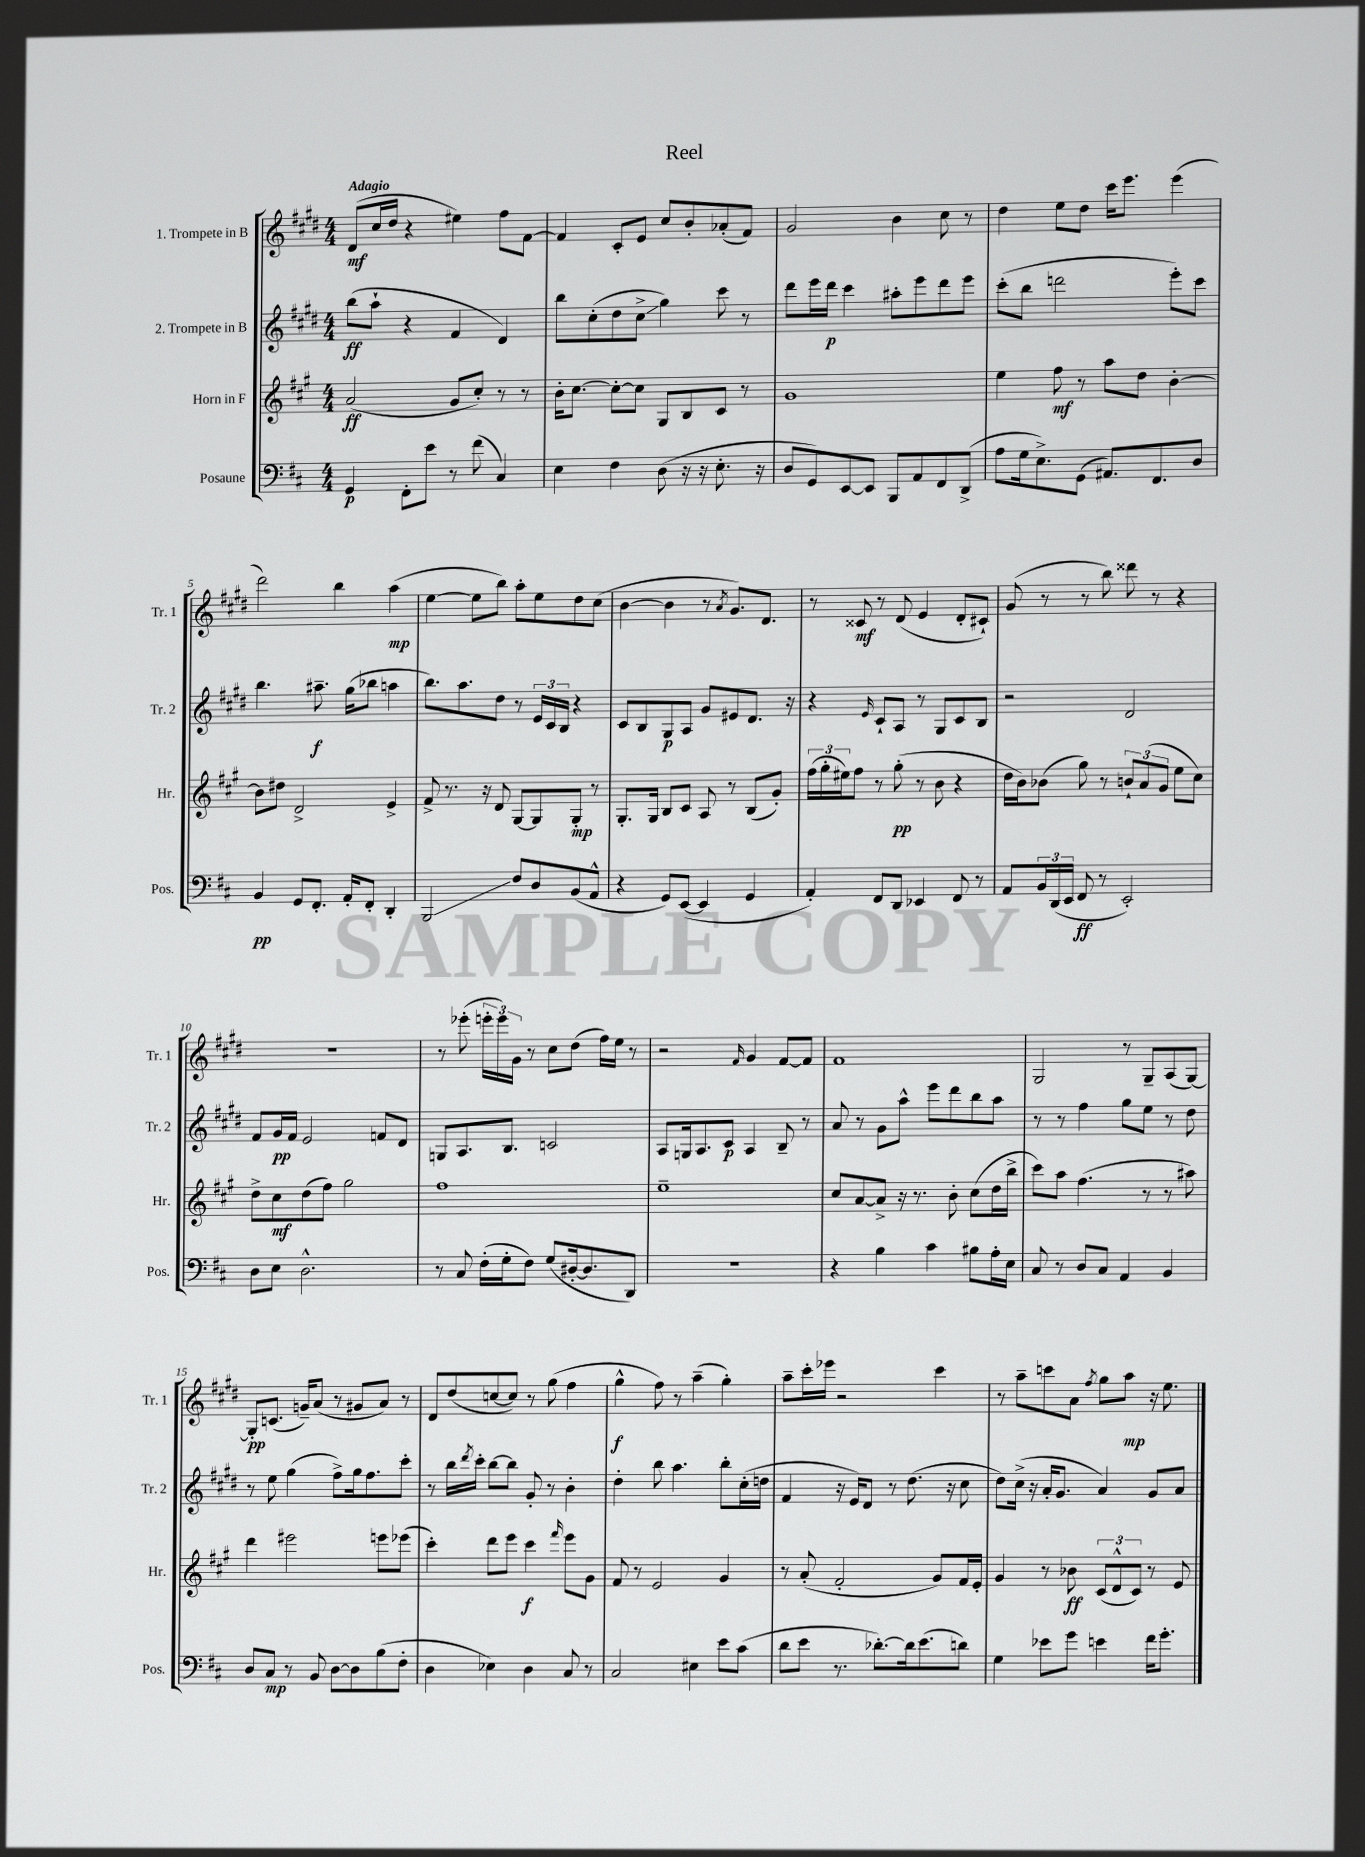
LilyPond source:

\header { title = "Reel" }
<<
\new StaffGroup <<
\new Staff = "s0" \with { instrumentName = "1. Trompete in B" shortInstrumentName = "Tr. 1" } {
    \clef treble \key e \major \numericTimeSignature \time 4/4 \tempo "Adagio"
    dis'8\mf( cis''16 dis''16 r4 eis''4) fis''8 fis'8~ |
    fis'4 cis'8-. e'8 cis''8 b'8-. aes'8-.( fis'8) |
    gis'2 b'4 cis''8 r8 |
    dis''4 e''8 dis''8 cis'''16 e'''8. e'''4( |
    dis'''2) b''4 a''4\mp( |
    e''4~ e''8 b''8) a''8-. e''8 dis''8 cis''8( |
    b'4~ b'4 r8 \acciaccatura { a'8 } gis'8.) dis'8. |
    r8 cisis'8\mf r8 dis'8( e'4 dis'8-. cis'8-!) |
    gis'8( r8 r8 b''8) disis'''8 r8 r4 |
    R1 |
    r8 ees'''8-.( \tuplet 3/2 { e'''16-. e'''16) gis'16 } r8 cis''8 dis''8( fis''16) e''16 r8 |
    r2 \grace { fis'16 } gis'4 fis'8~ fis'8 |
    fis'1 |
    gis2 r8 gis8-- a8( gis8~) |
    gis8-.\pp c'8.( g'16--) a'8( r8 gis'8 a'8) r8 |
    dis'8 dis''8( c''8~ c''8) r8 gis''8( fis''4 |
    gis''4-^\f fis''8) r8 a''4--( gis''4-.) |
    a''8-- cis'''16-. ees'''16 r2 cis'''4 |
    r8 a''8-- c'''8 a'8 \acciaccatura { fis''8 } gis''8 a''8\mp r16 e''8. \bar "|." |
}
\new Staff = "s1" \with { instrumentName = "2. Trompete in B" shortInstrumentName = "Tr. 2" } {
    \clef treble \key e \major \numericTimeSignature \time 4/4
    b''8\ff( a''8-! r4 fis'4 dis'4) |
    b''8 cis''8-.( dis''8 cis''8->\glissando gis''4) cis'''8 r8 |
    dis'''8 e'''16 dis'''16\p cis'''4 ais''8-. e'''8 dis'''8 e'''8 |
    cis'''8-.( b''8 d'''2 e'''8-.) cis'''8 |
    b''4. ais''8.--\f gis''16( bes''8 a''4 |
    b''8.) a''8. dis''8 r8 \tuplet 3/2 { e'16 cis'16 b16 } r4 |
    cis'8 b8 gis8\p a8 gis'8 eis'8 dis'8. r16 |
    r4 \grace { e'16 } cis'8-! a8 r8 gis8 cis'8 b8 |
    r2 dis'2 |
    fis'8 gis'16\pp fis'16 e'2 f'8 dis'8 |
    g8 a8. b8. c'2 |
    a8 g16 a8. cis'8\p a4 b8-- r8 |
    a'8 r8 gis'8 a''8-^ e'''8 dis'''8 b''8 a''8 |
    r8 r8 fis''4 gis''8 e''8 r8 dis''8 |
    r8 e''8 gis''4( fis''8->) gis''16 fis''8. cis'''8-. |
    r8 b''16 \acciaccatura { dis'''8 } cis'''16-. b''8~ b''8 gis'8-. r8 b'4-. |
    dis''4-. b''8 a''4. b''8-. cis''16-.( d''16 |
    fis'4 r16 e'16) dis'8 r8 dis''8.( r16 cis''8 |
    dis''8) cis''16->( r16 a'16-. gis'8. a'4) gis'8 a'8 \bar "|." |
}
\new Staff = "s2" \with { instrumentName = "Horn in F" shortInstrumentName = "Hr." } {
    \clef treble \key a \major \numericTimeSignature \time 4/4
    a'2\ff( gis'8 cis''8-.) r8 r8 |
    b'16-. cis''8.~ cis''8~-. cis''8 gis8 b8 cis'8 r8 |
    gis'1 |
    e''4 fis''8\mf r8 a''8 d''8 b'4~-. |
    b'8 dis''8 d'2-> e'4-> |
    fis'8-> r8. r16 d'8 gis8~ gis8 gis8-.\mp r8 |
    gis8.-. gis16 b8 cis'8 a8 r8 b8( gis'8-.) |
    \tuplet 3/2 { fis''16( gis''16-. eis''16) } fis''8 r8 gis''8-.\pp( r8 b'8 r4 |
    d''16 b'16) bes'8( gis''8) r8 \tuplet 3/2 { b'8-! a'8( gis'8 } e''8 cis''8) |
    d''8-> cis''8\mf d''8( fis''8) gis''2 |
    fis''1 |
    e''1-- |
    cis''8 a'8~ a'8-> r16 r8. b'8-. cis''8( d''16 b''16-> |
    cis'''8) a''8 fis''4.( r8 r8 ais''8) |
    d'''4 eis'''2 e'''8 ees'''8( |
    cis'''4-.) d'''8 e'''8 cis'''4\f \grace { fis'''16 } e'''8 gis'8 |
    fis'8 r8 e'2 gis'4 |
    r8 a'8-.( fis'2-. gis'8) fis'16 e'16-. |
    gis'4 r8 bes'8\ff \tuplet 3/2 { cis'8( d'8-^ cis'8) } r8 e'8 \bar "|." |
}
\new Staff = "s3" \with { instrumentName = "Posaune" shortInstrumentName = "Pos." } {
    \clef bass \key d \major \numericTimeSignature \time 4/4
    g,4\p fis,8-. e'8 r8 fis'8( cis4) |
    e4 fis4 d8( r16 r16 e8.-. r16 |
    d8 g,8) e,8~ e,8 b,,8 a,8 fis,8 d,8->( |
    a8 g16 e8.->) g,8( ais,8.) fis,8. d8 |
    b,4\pp g,8 fis,8.-. a,16-. fis,8-. d,4-. |
    b,,2\glissando fis8 d8 b,8( a,8-^ |
    r4 g,8) e,8~( e,4 g,4 |
    a,4-.) fis,8 d,8 ees,4 fis,8 r8 |
    a,8 \tuplet 3/2 { b,16 d,16( e,16 } fis,8\ff r8 e,2-.) |
    d8 e8 d2.-^ |
    r8 cis8 fis16-.( g16-. fis8) g8( dis16~-. dis8. d,8) |
    R1 |
    r4 b4 cis'4 bis8 a16-. e16 |
    cis8 r8 d8 cis8 a,4 b,4 |
    d8 cis8\mp r8 b,8 d8~ d8 b8( fis8-. |
    d4 ees4) d4 cis8 r8 |
    cis2 eis4 e'8 cis'8( |
    d'8 e'8 r8. des'8.~-.) des'16 e'8.( d'8) |
    g4 ees'8 g'8 e'4 fis'16 g'8.-. \bar "|." |
}
>>
>>
